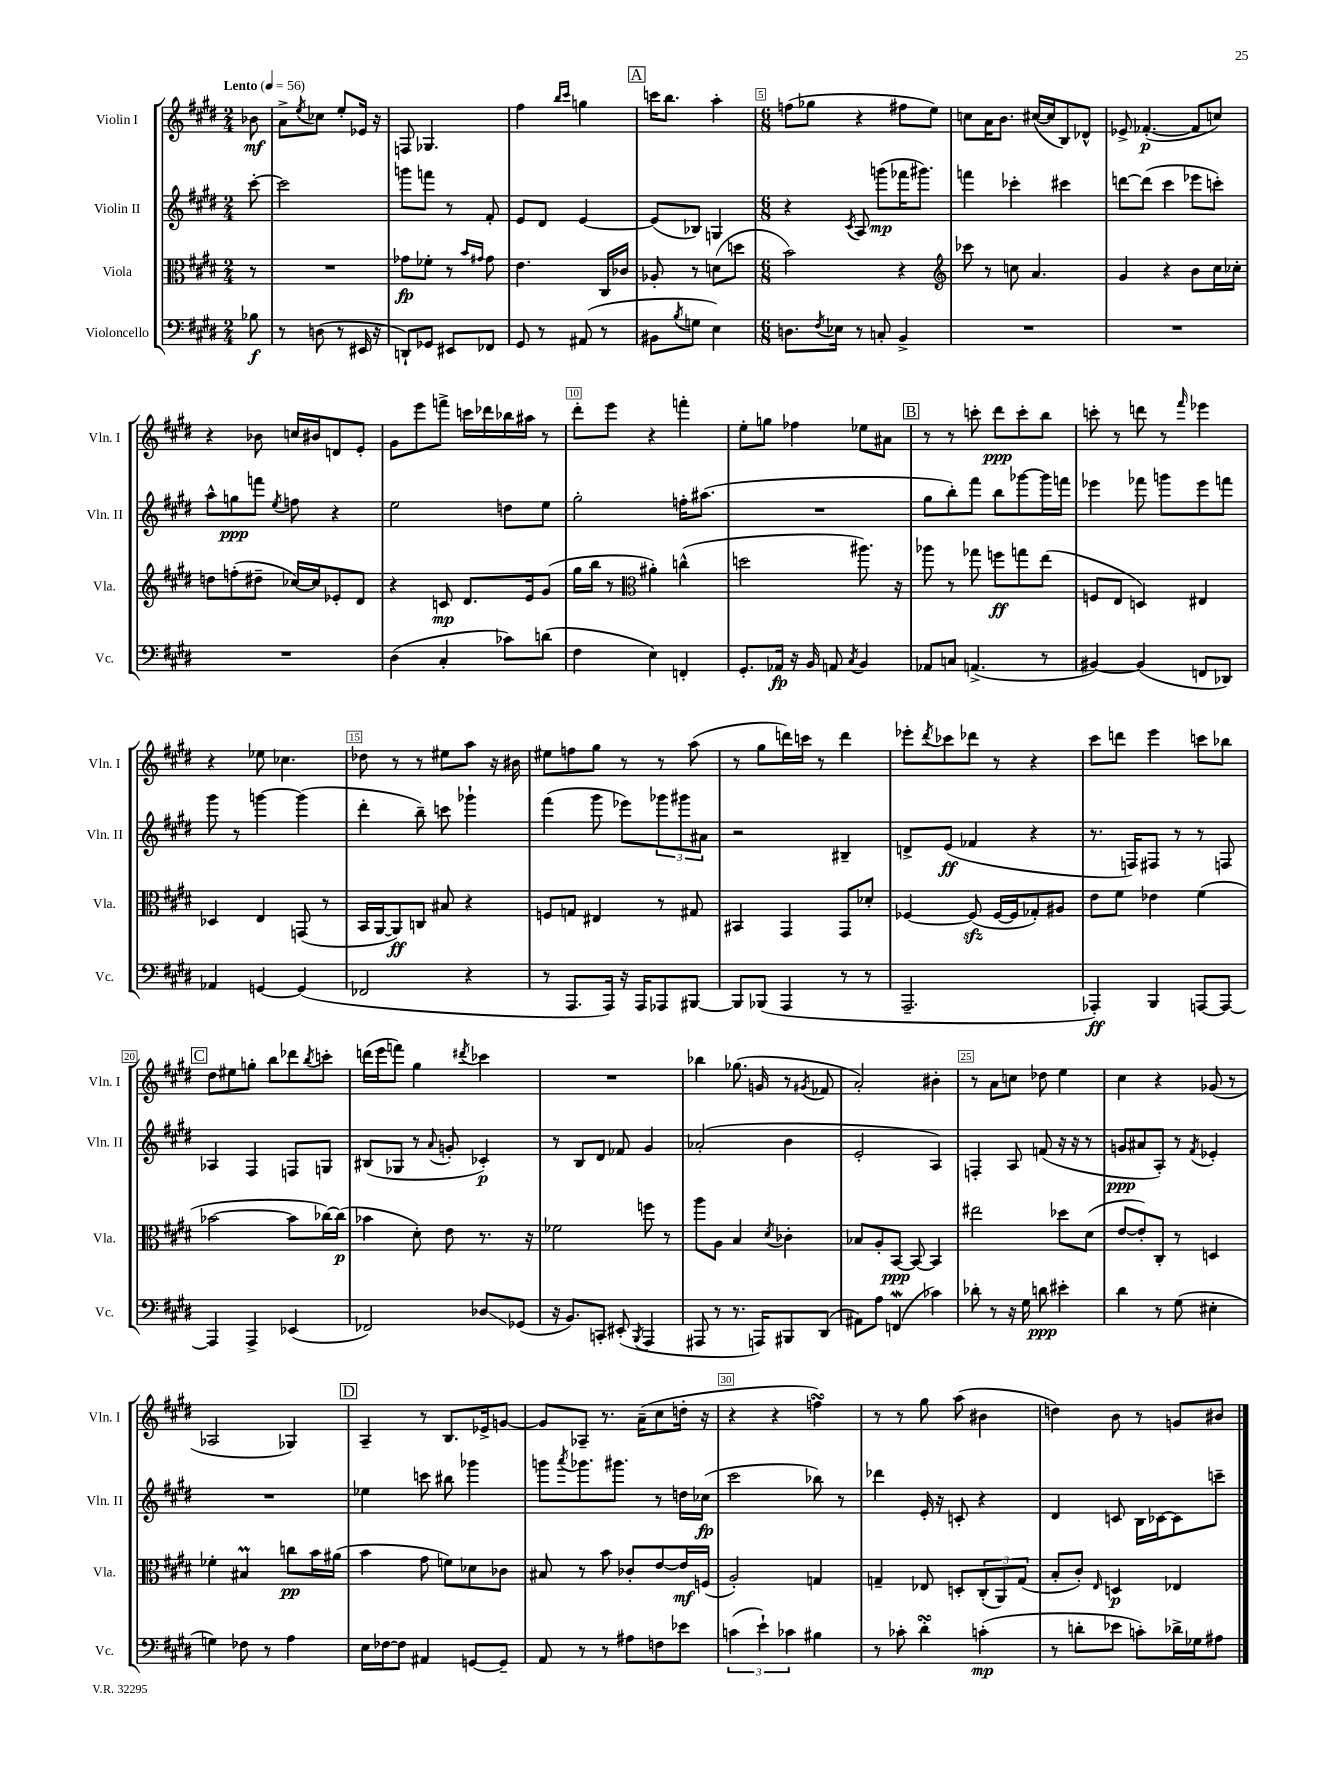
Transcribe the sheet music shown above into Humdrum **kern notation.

**kern	**kern	**kern	**kern
*staff4	*staff3	*staff2	*staff1
*clefF4	*clefC3	*clefG2	*clefG2
*k[f#c#g#d#]	*k[f#c#g#d#]	*k[f#c#g#d#]	*k[f#c#g#d#]
*M2/4	*M2/4	*M2/4	*M2/4
*MM56	*MM56	*MM56	*MM56
8B-	8r	[8ccc#'	8b-
=	=	=	=
8r	2r	2ccc#]	8a^
.	.	.	8qee
(8D	.	.	8cc-
8r	.	.	8ee'
16EE#	.	.	16e-
16r	.	.	16r
=	=	=	=
8DD`)	8g-	8ggg	8F
8GG-	8f-'	8fff	4.G-
8EE#	8r	8r	.
.	16qqb	.	.
.	16qqg#	.	.
8FF-	8g#	8f#'	.
=	=	=	=
8GG#	4.e	8e	4ff#
8r	.	8d#	.
.	.	.	16qqbb
.	.	.	16qqccc#
(8AA#	.	[4e	4gg
8r	16C#	.	.
.	16c-	.	.
=	=	=	=
8BB#	8A-'	(8e]	16ccc
.	.	.	8.bb
8qB	.	.	.
8G	8r	8B-)	.
4E)	(8d	4G	4aa'
.	8dd	.	.
=	=	=	=
*M6/8	*M6/8	*M6/8	*M6/8
8.D	2b)	4r	(8ff
.	.	.	8gg-
8qF#	.	.	.
16E-	.	.	.
.	.	8qc#	.
8r	.	8A	4r
8C'	.	(8ggg	.
4BB^	4r	16fff-	8ff#
.	.	8.ggg#)	.
.	.	.	8ee)
=	=	=	=
*	*clefG2	*	*
2.r	8ccc-	4fff	8cc
.	8r	.	16a
.	.	.	8.b
.	8cc	4ccc-'	.
.	4.a	.	([16cc#
.	.	.	16cc#]
.	.	4ccc#	8B)
.	.	.	8d-^^
=	=	=	=
2.r	4g#	[8ddd	8e-^
.	.	(8ddd]	([4.f-'
.	4r	4ccc#	.
.	8b	8eee-	8f-]
.	16cc#	8ccc')	8cc)
.	16cc-'	.	.
=	=	=	=
2.r	8dd	8aa^^	4r
.	(8ff'	8gg	.
.	8dd#~	8fff	8b-
.	.	8qee	.
.	[16cc-)	8ff	16cc
.	16cc-]	.	16b#
.	8e-'	4r	8d
.	8d#	.	8e'
=	=	=	=
(4D#	4r	2ee	8g#
.	.	.	8eee
4C#'	8c	.	8fff^
.	8.d#	.	16ccc
.	.	.	16ddd-
8c-)	.	8dd	16bb-
.	16e	.	16aa#
(8d	(8g#	8ee	8r
=	=	=	=
4F#	16gg#	2gg#'	8ddd#'
.	16bb	.	.
.	8r	.	8eee
*	*clefC3	*	*
4E)	4a#')	.	4r
4FF'	(4cc^^	16ff'	4fff'
.	.	(8.aa#	.
=	=	=	=
8.GG#'	2dd	2.r	8ee'
.	.	.	8gg
16AA-	.	.	.
16r	.	.	4ff-
16BB	.	.	.
8AA	.	.	.
8qC#	.	.	.
4BB	8.aa#)	.	8ee-
.	.	.	8a#
.	16r	.	.
=	=	=	=
8AA-	8aa-	8gg#	8r
8C	8r	8bb')	8r
(4.AA^	8gg-	8fff#	8ccc'
.	8ff	8bb	8ddd#
.	8gg	[8ggg-	8ccc'
8r	(8ee	16ggg-]	8bb
.	.	16fff	.
=	=	=	=
[4BB#)	8F	4eee-	8ccc'
.	8E	.	8r
(4BB#]	4D)	8fff-	8ddd
.	.	8ggg	8r
.	.	.	16qqfff#
8FF	4E#	8eee-	4eee-
8DD-)	.	8fff	.
=	=	=	=
4AA-	4D-	8ggg#	4r
.	.	8r	.
[4GG	4E	[4ggg	8ee-
.	.	.	4.cc-
(4GG]	(8GG	(4ggg]	.
.	8r	.	.
=	=	=	=
2FF-	16BB	4ddd#'	8dd-
.	[16AA	.	.
.	8AA])	.	8r
.	8C	8bb~)	8r
.	8B#	8ccc	8ee#
4r	4r	4ggg-`	8aa
.	.	.	16r
.	.	.	16b#
=	=	=	=
8r	8F	(4fff#	8ee#
8.AAA	8G	.	8ff
.	4E#	8ggg#	8gg#
16AAA)	.	.	.
16r	.	8eee-)	8r
16AAA	.	.	.
8AAA-	8r	12ggg-	8r
.	.	12ggg#	.
[8BBB#	8G#	.	(8aa
.	.	12a#	.
=	=	=	=
8BBB#]	4BB#	2r	8r
(8BBB-	.	.	8gg#
4AAA	4GG#	.	16ddd)
.	.	.	16ccc
.	.	.	8r
8r	8GG#	4B#~	4ddd
8r	8d-'	.	.
=	=	=	=
2.AAA~	[4F-	8d^	8eee-'
.	.	.	8qddd#
.	.	(8e	8ccc-
.	(8F-]	4f-	8ddd-
.	[16F-	.	8r
.	16F-]	.	.
.	8G-')	4r	4r
.	8A#	.	.
=	=	=	=
4AAA-')	8e	8.r	8ccc#
.	8f#	.	8ddd
.	.	16F)	.
4BBB	4e-	8F#	4eee
.	.	8r	.
[8AAA	(4f#	8r	8ccc
8AAA_	.	8F	8bb-
=	=	=	=
4AAA]	[2b-	4A-	8dd#
.	.	.	8ee#
4AAA^	.	4F#	8gg'
.	.	.	8bb
(4EE-	8b-]	8F	8ddd-
.	.	.	8qbb
.	[16cc-)	8G	8ccc'
.	(16cc-]	.	.
=	=	=	=
2FF-)	4b-	(8B#	(16ddd
.	.	.	16eee
.	.	8G-	8fff)
.	8d#')	8r	4gg#
.	.	8qqa	.
.	8e	8g'	.
.	.	.	8qddd#
8D-	8.r	4c-')	4ccc-
(8GG-	.	.	.
.	16r	.	.
=	=	=	=
16r	2f-	8r	2.r
8.BB)	.	.	.
.	.	8B	.
8CC'	.	8d#	.
(8EE#'	.	8f-	.
8qBBB	.	.	.
4AAA	8ff	4g#	.
.	8r	.	.
=	=	=	=
8AAA#	8aa	(2a-'	4bb-
8r	8A	.	.
8.r	4B	.	(8.gg-
16AAA)	.	.	16g
.	8qd#	.	.
8BBB#	4c-'	4b	8r
.	.	.	8qg#
(8DD#	.	.	8f-
=	=	=	=
8AA#)	8B-	2e'	2a')
8A	8A'	.	.
(4FF	[8BB	.	.
.	8BB_	.	.
4c-)	4BB]	4A)	4b#'
=	=	=	=
8d-'	2ee#	4F'	8r
8r	.	.	8a
16r	.	8A	8cc
16G#	.	.	.
8d	.	(8f	8dd-
4e#'	8dd-	16r	4ee
.	.	16r	.
.	(8d#	8r	.
=	=	=	=
4d#	[8e	8g	4cc#
.	8e'])	8a#	.
8r	8C#'	8A')	4r
(8G#	8r	8r	.
.	.	8qf#	.
4E#'	4D	4e-'	(8g-
.	.	.	8r
=	=	=	=
4G)	4f-'	2.r	2A-
8F-	4B#	.	.
8r	.	.	.
4A	8cc	.	4G-)
.	16b	.	.
.	(16a#	.	.
=	=	=	=
16E	4b	4ee-	4A~
[16F-	.	.	.
8F-]	.	.	.
4AA#	8g#	8ccc	8r
.	8f)	8bb#	8.B
[8GG	8d-	4ggg-	.
.	.	.	16e-^
8GG~]	8c-	.	[8g
=	=	=	=
8AA	8B#	8ggg	8g]
.	.	8qaaa	.
8r	8r	8.ggg-	8A-~
8r	8b	.	8.r
.	.	8.ggg#	.
8A#	8c-'	.	.
.	.	.	(16a~
8F	[8e	8r	8cc#
8e-	16e]	16dd	16dd'
.	(16F	(16cc-	16r
=	=	=	=
(6c	2A')	2ccc#	4r
6e`)	.	.	.
.	.	.	4r
6c-	.	.	.
4B#	4G	8bb-)	4ff)
.	.	8r	.
=	=	=	=
8r	4G~	4ddd-	8r
8c-'	.	.	8r
4d#'	8E-	16e'	8gg#
.	.	16r	.
.	8D'	8c'	(8aa
(4c'	(12C#'	4r	4b#
.	12AA)	.	.
.	(12G	.	.
=	=	=	=
8r	8B'	4d#	4dd)
8d'	8c#')	.	.
.	16qqE	.	.
8e-	4D	8c	8b
8c')	.	16B	8r
.	.	[16c-	.
16d-^	4E-	8c-]	8g
16G-	.	.	.
8A#	.	8ccc~	8b#
==	==	==	==
*-	*-	*-	*-
